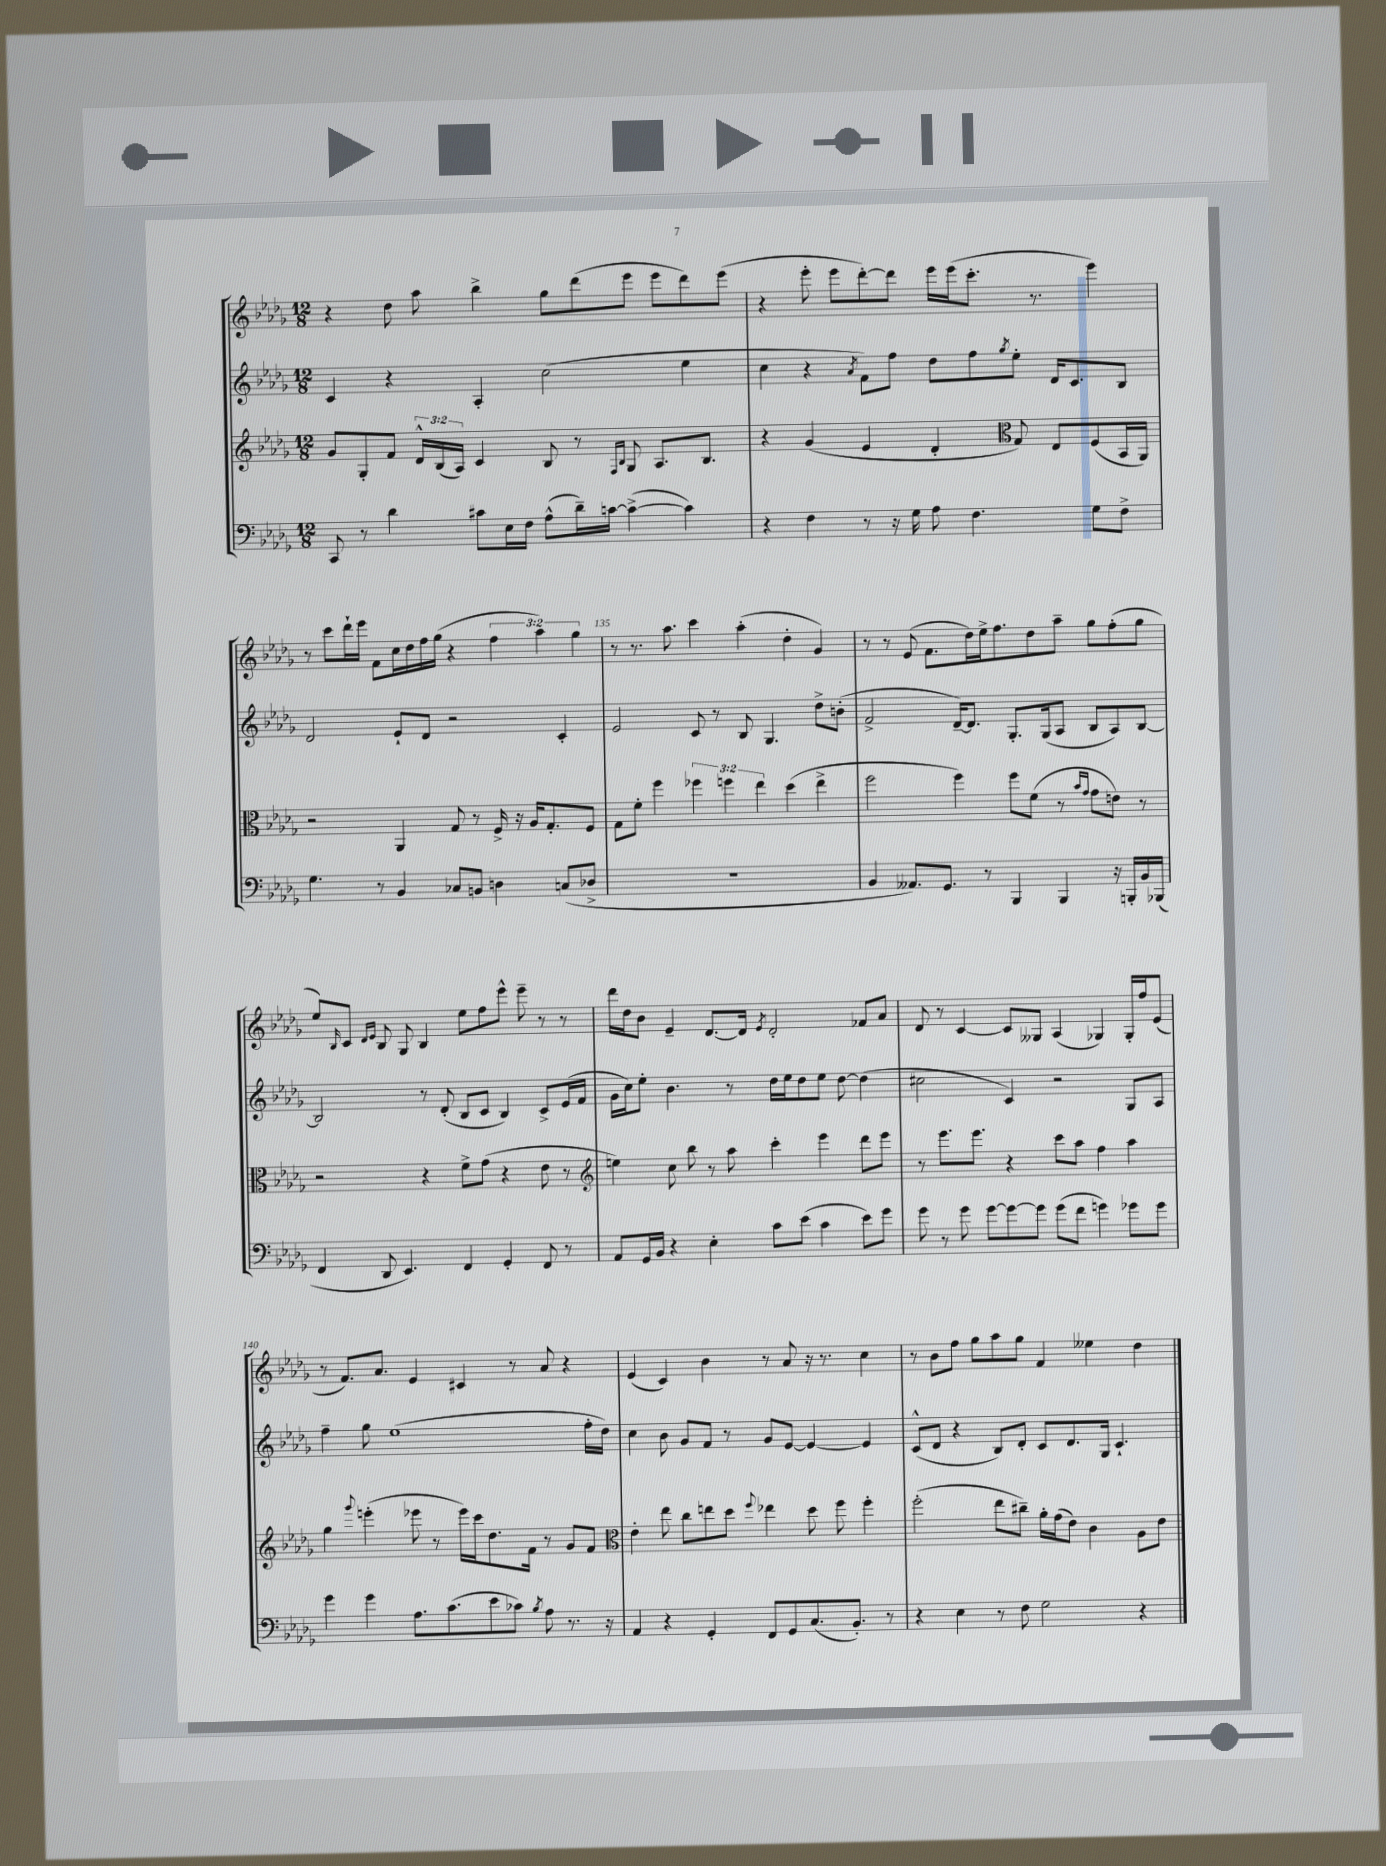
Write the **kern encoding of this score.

**kern	**kern	**kern	**kern
*staff4	*staff3	*staff2	*staff1
*clefF4	*clefG2	*clefG2	*clefG2
*k[b-e-a-d-g-]	*k[b-e-a-d-g-]	*k[b-e-a-d-g-]	*k[b-e-a-d-g-]
*M12/8	*M12/8	*M12/8	*M12/8
8CC	8g-	4c	4r
8r	8G-'	.	.
4d-	8f	4r	8dd-
.	24d-^^	.	8aa-
.	(24B-	.	.
.	24A-)	.	.
8c#	4c	4A-'	4bb-^
16E-	.	.	.
16F	.	.	.
(8A-^^	8B-	(2cc	8gg-
16d-~)	8r	.	(8ddd-
[16c	.	.	.
.	16qqF	.	.
.	16qqB-	.	.
(4c^_	8G-	.	8eee-
.	8.A-	.	8eee-
4c])	.	4ee-	8ddd-)
.	8.B-	.	.
.	.	.	(8eee-
=	=	=	=
4r	4r	4cc	4r
4F	(4g-	4r	8eee-'
.	.	.	8eee-
.	.	8qa-	.
8r	4e-	8f)	[8ddd-')
16r	.	8ff	8ddd-]
16G-	.	.	.
8A-	4d-'	8dd-	16eee-
.	.	.	(16eee-
4.F	.	8ff	8.ccc'
*	*clefC3	*	*
.	.	8qgg-	.
.	8G-)	8ee-'	.
.	.	.	8.r
.	8E-	16d-	.
.	.	8.c	.
8G-	(8F	.	4eee-)
8F^	16BB-	8B-	.
.	16AA-)	.	.
=	=	=	=
4.G-	2r	2d-	8r
.	.	.	8ccc
.	.	.	16ddd-`
.	.	.	16eee-
8r	.	.	8f
4BB-	4AA-	8e-`	16cc
.	.	.	16dd-
.	.	8d-	16ff
.	.	.	(16gg-
8C-	8G-	2r	4r
8BB	8r	.	.
4D	16F^	.	6ff
.	16r	.	.
.	16A-	.	.
.	.	.	6aa-)
.	8.G-'	.	.
(8C	.	4c'	.
.	.	.	6gg-
8D-^	8F	.	.
=	=	=	=
1.r	8G-	2e-	8r
.	8f'	.	8.r
.	4ff	.	.
.	.	.	8.aa-
.	6ff-	8c	4ccc
.	.	8r	.
.	6ff	.	.
.	.	8B-	(4aa-'
.	6ee-	.	.
.	.	4.G-	.
.	(4dd-	.	4dd-'
.	4ee-^	8dd-^	4g-)
.	.	(8b'	.
=	=	=	=
4BB-	2ff	2f^	8r
.	.	.	8r
8.AA--)	.	.	(8e-
.	.	.	8.f
8.GG-	.	.	.
.	4ff)	[16d-~)	.
.	.	8.d-]	16dd-)
8r	.	.	16ee-^
.	.	.	8.ff
4BBB-	8ff	8.G-'	.
.	(8f	.	8dd-
.	.	(16G-	.
4BBB-	8r	8A-	8aa-~
.	16qqb-	.	.
.	16qqg-	.	.
.	8g-	8B-	8gg-
16r	8e)	8A-)	(8ff'
16BBB'	.	.	.
16BB-	8r	[8B-	8gg-
(16BBB-	.	.	.
=	=	=	=
4FF	2r	2B-]	8ee-)
.	.	.	16qqB-
.	.	.	8c
.	.	.	16qqd-
.	.	.	16qqe-
8DD-	.	.	8B-
4.EE-)	.	.	8G-
.	4r	8r	4B-
.	.	(8d-'	.
4FF	8f^	8B-	8ee-
.	(8g-	8c	8ff
4GG-'	4r	4B-)	8eee-^^
.	.	.	8eee-~
8FF	8e-	8c^	8r
8r	8r	(16e-	8r
.	.	16f	.
=	=	=	=
*	*clefG2	*	*
8AA-	4ee)	16g-	16ddd-
.	.	16cc)	16dd-
16GG-	.	8ee-'	8b-
16BB-	.	.	.
4r	8cc	4.b-	4e-~
.	8bb-	.	.
4E-'	8r	.	[8.d-
.	8aa-	8r	.
.	.	.	16d-]
.	.	.	8qe-
8c	4ccc'	16dd-	2d-'
.	.	16ee-	.
(8e-	.	8dd-	.
4c	4eee-	8ee-	.
.	.	[8dd-	.
8e-)	8ddd-	(4dd-]	8f-
8g-	8eee-	.	8a-
=	=	=	=
8g-	8r	2cc#	8d-
8r	8.eee-	.	8r
8g-	.	.	[4c
.	8.eee-	.	.
[8g-	.	.	.
8g-_	4r	4c)	8c]
8g-]	.	.	8G--
(8g-	8ccc	2r	(4A-
8f	8aa-	.	.
4g)	4ff	.	4G-)
8g-	4aa-	8G-	16G-'
.	.	.	16ff
8g-	.	8A-	(8e-
=	=	=	=
4g-	4gg-	4ff~	8r
.	.	.	8.f)
.	8qqggg-	.	.
4g-	(4eee'	8gg-	.
.	.	.	8.a-
.	.	(1ee-	.
8.A-	8eee-	.	4e-
.	8r	.	.
(8.c	.	.	.
.	16eee-)	.	4c#
.	16ccc	.	.
8e-	8.dd-	.	.
8c-)	.	.	8r
.	16f	.	.
8qB-	.	.	.
8A-	8r	.	8a-
8.r	8g-	.	4r
.	8f	16ff'	.
16r	.	16dd-)	.
=	=	=	=
*	*clefC3	*	*
4AA-	4e-'	4cc	(4e-
4r	8ee-	8b-	4c)
.	8cc	8g-	.
4GG-'	8ee	8f	4b-
.	8dd-	8r	.
.	8qqff	.	.
8FF	4ee-	8g-	8r
8GG-	.	[8e-	8a-
(8.C	8dd-	4e-_	16r
.	.	.	8.r
.	8ff	.	.
8.BB-')	.	.	.
.	4ff'	4e-]	4cc
8r	.	.	.
=	=	=	=
4r	(2ff'	(8c^^	8r
.	.	8d-	8b-
4E-	.	4r	8ff
.	.	.	8gg-
8r	8ee-	8B-)	8aa-
8F	8cc#~)	8d-'	8gg-
2G-	16a-'	8c	4f
.	(16g-	.	.
.	8e-)	8.d-	.
.	4c	.	4ee--
.	.	16G-	.
.	.	4.c`	.
4r	8A-	.	4dd-
.	8e-	.	.
==	==	==	==
*-	*-	*-	*-
